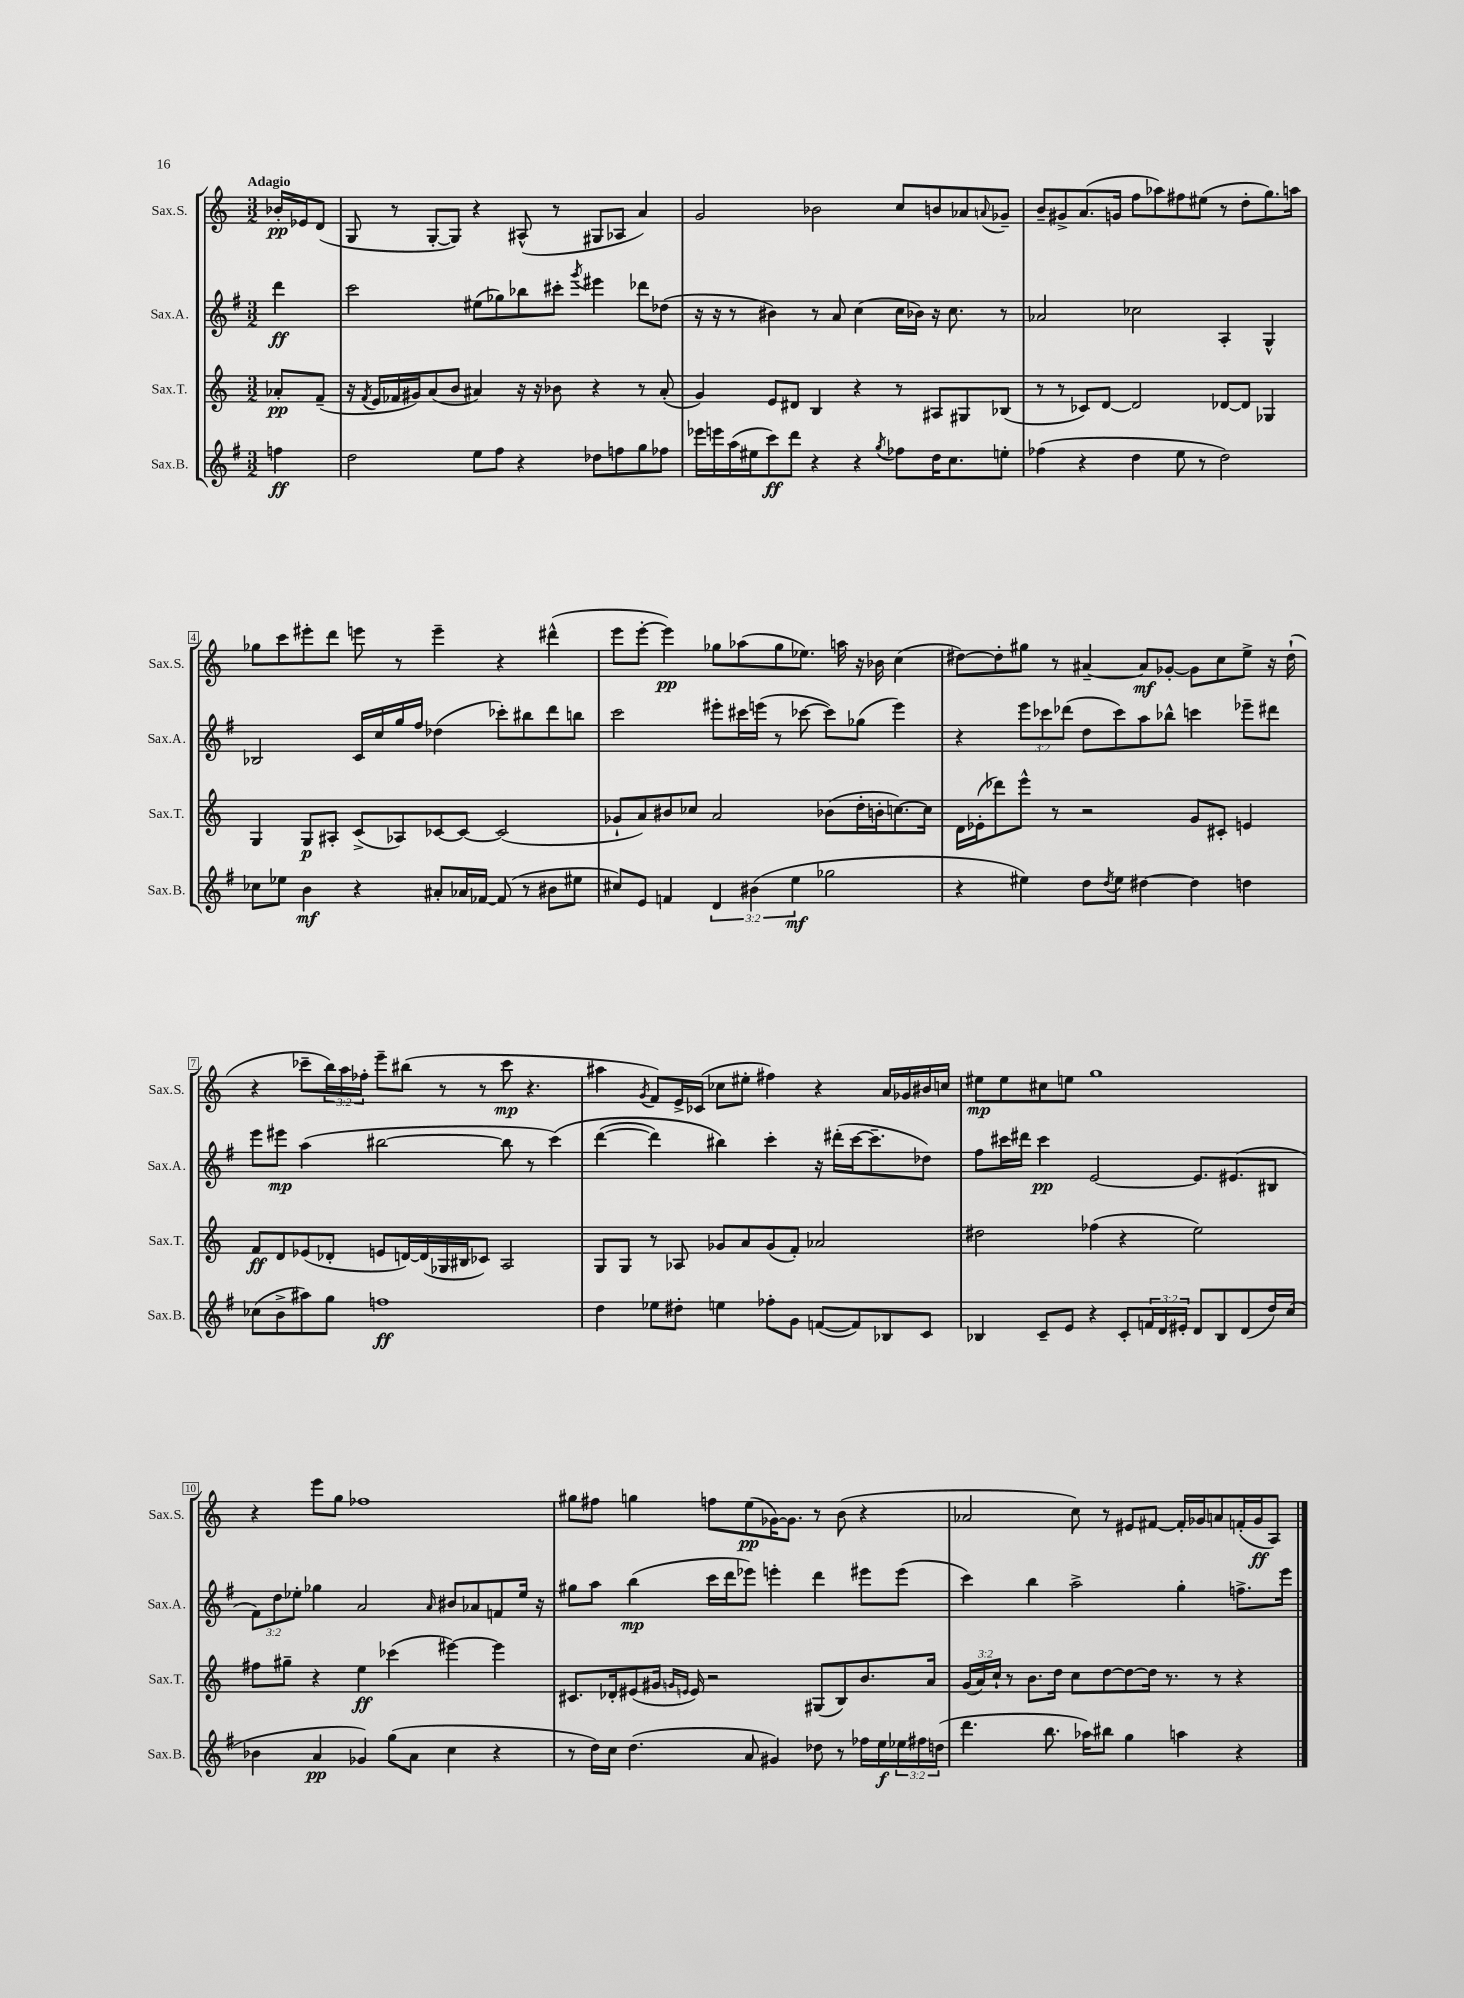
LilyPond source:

<<
\new StaffGroup <<
\new Staff = "s0" \with { instrumentName = "Sax.S." shortInstrumentName = "Sax.S." } {
    \clef treble \key c \major \numericTimeSignature \time 3/2 \override Staff.TupletNumber.text = #tuplet-number::calc-fraction-text \partial 4 \tempo "Adagio"
    bes'16-.\pp ees'16 d'8( |
    g8 r8 g8~-. g8) r4 ais8-^( r8 gis8 aes8 a'4) |
    g'2 bes'2 c''8 b'8 aes'8 \appoggiatura { a'8 } ges'8-- |
    b'8-- gis'8-> a'8.( g'16 f''8 aes''8) fis''8 eis''8( r8 d''8-. g''8.) a''16 |
    ges''8 c'''8 eis'''8-. d'''8 e'''8 r8 e'''4-- r4 dis'''4-^( |
    e'''8 e'''8~-. e'''4\pp) ges''8 aes''8( ges''8 ees''8.) a''16 r16 bes'16 c''4( |
    dis''8~) dis''8-. gis''8 r8 ais'4~-- ais'8\mf ges'8~-. ges'8 c''8 e''8-> r16 dis''16-!( |
    r4 ces'''8-- \tuplet 3/2 { b''16) a''16 fes''16-. } e'''8-- bis''8( r8 r8 ces'''8\mp r4. |
    ais''4 \acciaccatura { g'8 } f'8) e'16-> ces'16( ces''8 eis''8-. fis''4) r4 a'16 ges'16 bis'16 c''16 |
    eis''8\mp eis''8 cis''8 e''8 g''1 |
    r4 e'''8 g''8 fes''1 |
    gis''8 fis''8 g''4 f''8 e''8\pp( ges'16~) ges'8. r8 b'8( r4 |
    aes'2 c''8) r8 eis'8 fis'8~ fis'16-. ges'16 a'8 f'16-.( ges'16\ff a8) \bar "|." |
}
\new Staff = "s1" \with { instrumentName = "Sax.A." shortInstrumentName = "Sax.A." } {
    \clef treble \key g \major \numericTimeSignature \time 3/2 \override Staff.TupletNumber.text = #tuplet-number::calc-fraction-text \partial 4
    d'''4\ff |
    c'''2 eis''8( ges''8) bes''8 cis'''8-. \acciaccatura { g'''8 } eis'''4 des'''8 des''8( |
    r16 r16 r8 bis'4) r8 a'8 c''4( c''16 bes'16) r16 c''8. r8 |
    aes'2 ces''2 a4-. g4-^ |
    bes2 c'16 c''16 g''16 fis''16 des''4( ces'''8-.) bis''8 d'''8 b''8 |
    c'''2 eis'''8-. cis'''16 e'''16( r8 ces'''8~ ces'''8) ges''8( e'''4) |
    r4 \tuplet 3/2 { e'''8 ces'''8 des'''8( } d''8 ces'''8) a''8 bes''8-^ c'''4 ees'''8-- dis'''8 |
    e'''8 eis'''8\mp a''4( bis''2~ bis''8 r8 c'''4)\( |
    d'''4~( d'''4) bis''4\) c'''4-. r16 dis'''16-.( c'''16~ c'''8.-- des''8) |
    fis''8 cis'''16 dis'''16 cis'''4\pp e'2~ e'8. eis'8.( bis8 |
    \tuplet 3/2 { fis'8) d''8 ees''8-. } ges''4 a'2 \grace { a'16 } bis'8 aes'8 f'8 ees''16 r16 |
    gis''8 a''8 b''4\mp( c'''16 d'''16 ees'''8) e'''4-. d'''4 eis'''8 eis'''8( |
    c'''4) b''4 a''2-> g''4-. f''8.-> e'''16 \bar "|." |
}
\new Staff = "s2" \with { instrumentName = "Sax.T." shortInstrumentName = "Sax.T." } {
    \clef treble \key c \major \numericTimeSignature \time 3/2 \override Staff.TupletNumber.text = #tuplet-number::calc-fraction-text \partial 4
    aes'8-.\pp f'8--( |
    r16 \acciaccatura { f'8 } e'16 fes'16 gis'16) a'8( b'8 ais'4) r16 r16 bes'8 r4 r8 ais'8-.( |
    g'4) e'8 dis'8 b4 r4 r8 ais8 gis8 bes8( |
    r8 r8 ces'8) d'8~ d'2 des'8~ des'8 ges4 |
    g4 g8\p ais8-. c'8->( aes8) ces'8~ ces'8~ ces'2( |
    ges'8-! a'8) bis'8 ces''8 a'2 bes'8( d''16-. b'16-. c''8.~) c''16 |
    d'16 ees'16-.( des'''8) e'''8-^ r8 r2 g'8 cis'8-. e'4 |
    f'8\ff d'8 ees'8( des'8-. e'8 d'16~) d'16( ges16 bis16 ces'8) a2 |
    g8 g8 r8 aes8 ges'8 a'8 ges'8( f'8-.) aes'2 |
    dis''2 fes''4( r4 e''2) |
    fis''8 gis''8-- r4 e''4\ff ces'''4( eis'''4~) eis'''4 |
    cis'8. des'16-. eis'8( gis'16 \grace { g'16 e'16 } e'16) r2 gis8( b8) b'8. a'16 |
    \tuplet 3/2 { g'16( a'16) c''16-! } r8 b'8. d''16 c''8 d''8~ d''8~ d''16 r8. r8 r4 \bar "|." |
}
\new Staff = "s3" \with { instrumentName = "Sax.B." shortInstrumentName = "Sax.B." } {
    \clef treble \key g \major \numericTimeSignature \time 3/2 \override Staff.TupletNumber.text = #tuplet-number::calc-fraction-text \partial 4
    f''4\ff |
    d''2 e''8 fis''8 r4 des''8 f''8 g''8 fes''8 |
    ees'''16 e'''16 a''16( eis''16 c'''8\ff) d'''8 r4 r4 \acciaccatura { g''8 } fes''8 d''16 c''8. e''8-. |
    fes''4( r4 d''4 e''8 r8 d''2) |
    ces''8 ees''8 b'4\mf r4 ais'8-. aes'16 fes'16~ fes'8( r8 bis'8 eis''8 |
    cis''8) e'8 f'4 \tuplet 3/2 { d'4 bis'4( e''4\mf } ges''2 |
    r4 eis''4) d''8 \acciaccatura { d''8 } eis''8 dis''4~ dis''4 d''4 |
    ces''8( b'8-> ais''8) g''8 f''1\ff |
    d''4 ees''8 dis''8-. e''4 fes''8-. g'8 f'8~( f'8) bes8 c'8 |
    bes4 c'8-- e'8 r4 c'8-. \tuplet 3/2 { f'16 d'16 eis'16-. } d'8 bes8 d'8( d''16) c''16( |
    bes'4 a'4\pp ges'4) g''8( a'8 c''4 r4 |
    r8 d''16) c''16 d''4.( a'8 gis'4) des''8 r8 fes''16 e''16\f \tuplet 3/2 { ees''16 fis''16 d''16( } |
    d'''4. b''8. aes''16) bis''8 g''4 a''4 r4 \bar "|." |
}
>>
>>
\layout { \context { \Score \override BarNumber.stencil = #(make-stencil-boxer 0.1 0.3 ly:text-interface::print) } }
